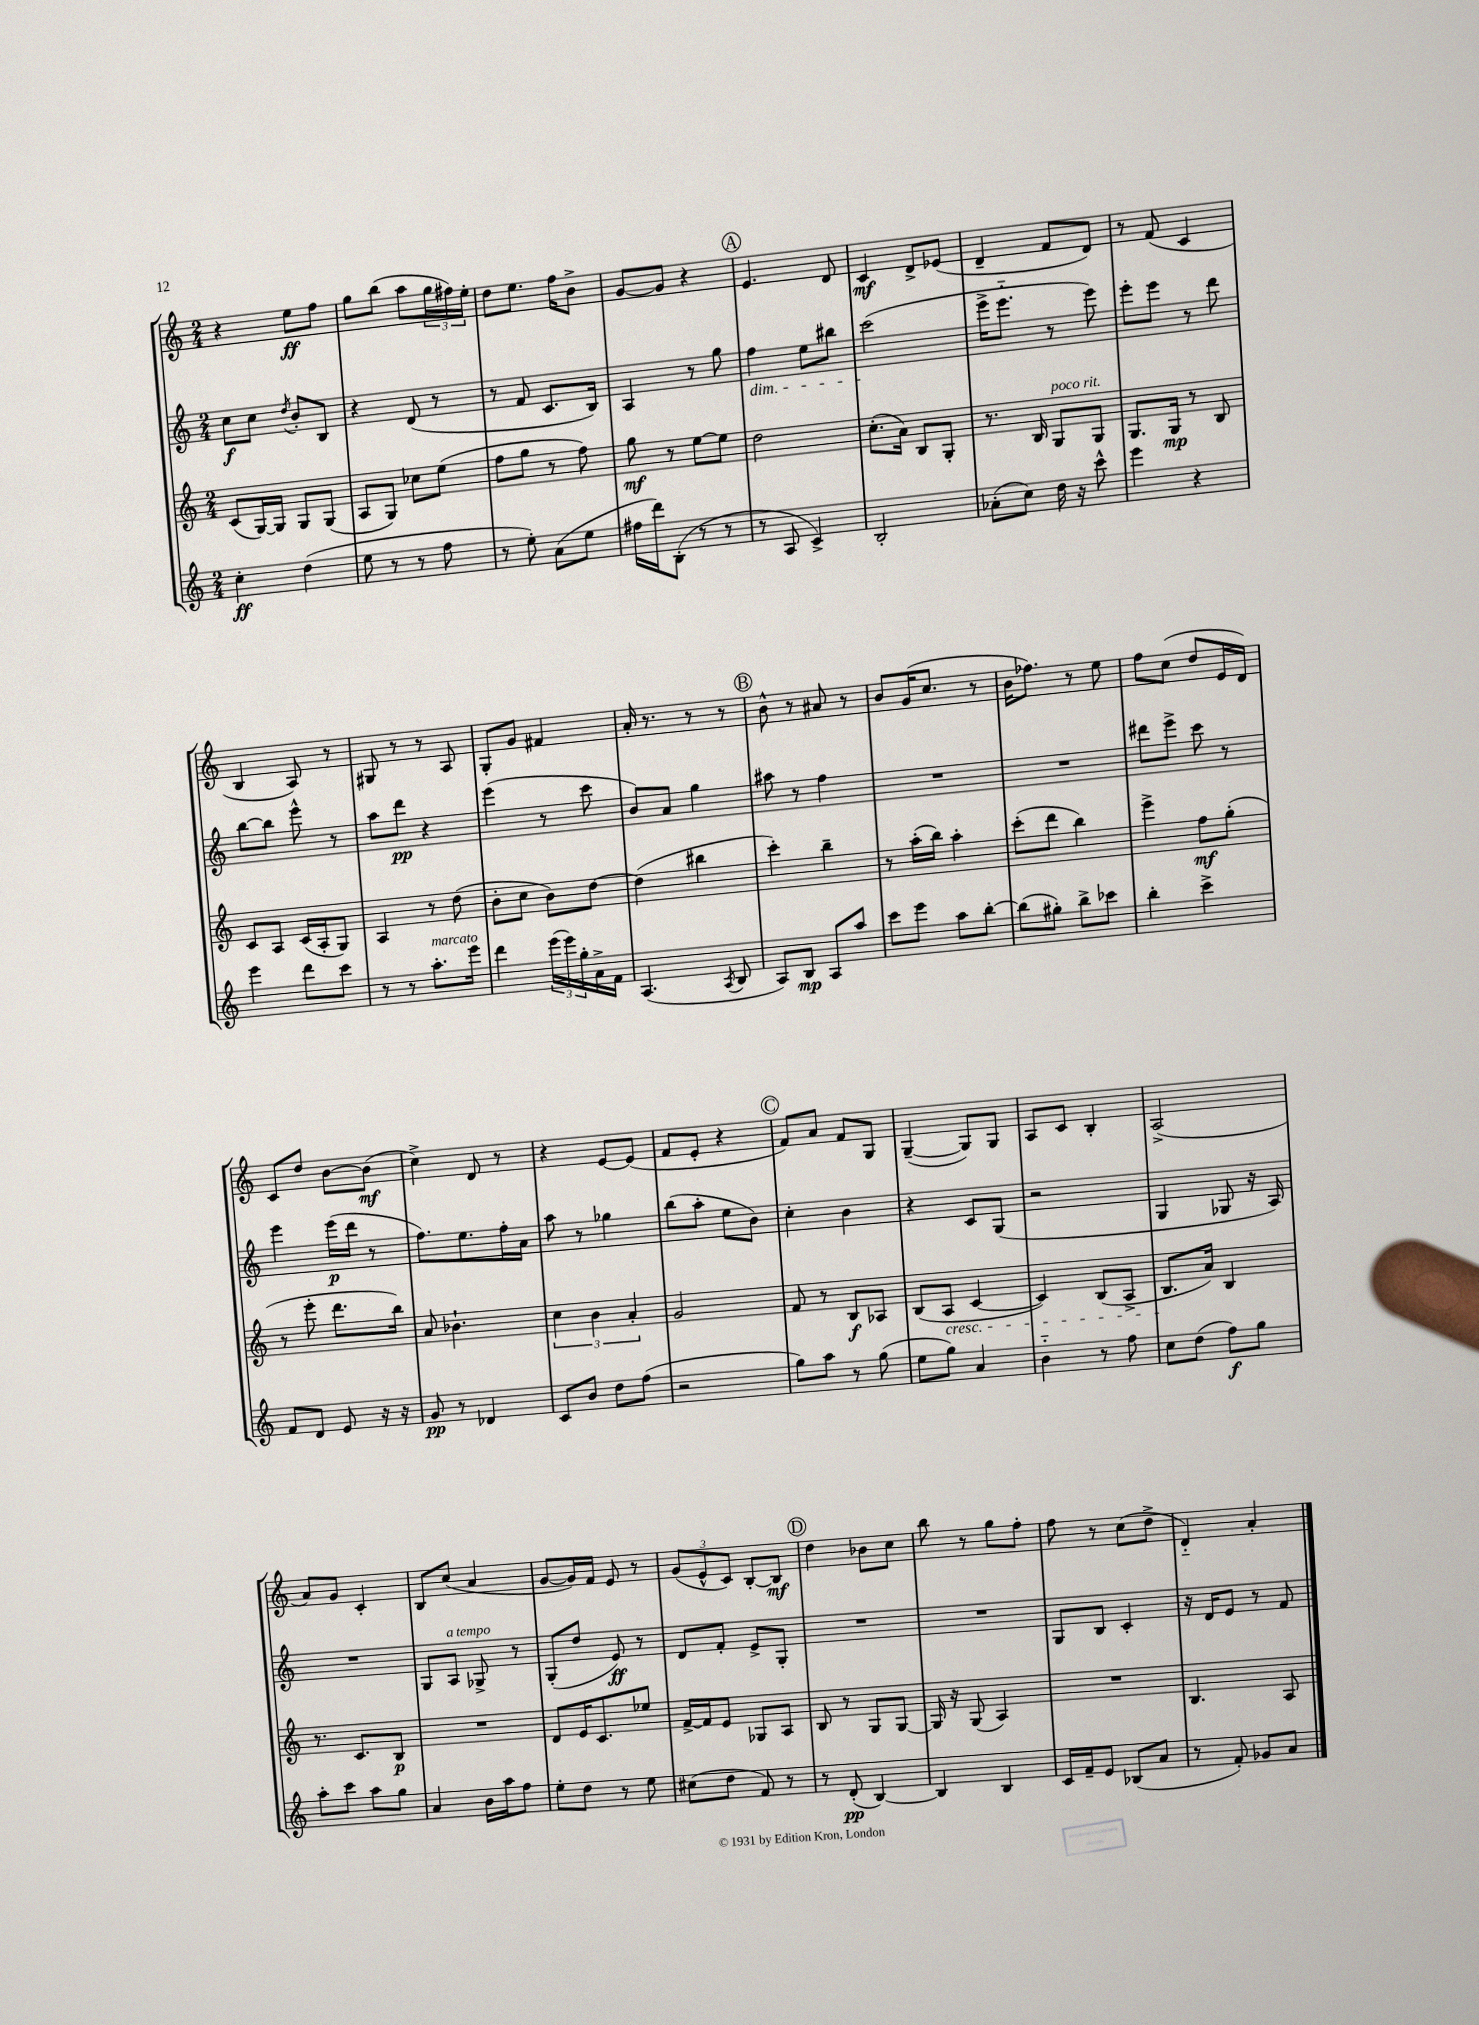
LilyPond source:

<<
\new StaffGroup <<
\new Staff = "s0" {
    \clef treble \key c \major \numericTimeSignature \time 2/4
    r4 e''8\ff f''8 |
    g''8 b''8( a''8 \tuplet 3/2 { g''16 fis''16) e''16-. } |
    d''8 e''8. f''16 b'8-> |
    g'8~ g'8 r4 |
    \mark \markup { \circle "A" } e'4. d'8 |
    c'4\mf d'8-> ees'8( |
    d'4-- f'8 d'8) |
    r8 f'8( c'4 |
    b4 a8) r8 |
    gis8 r8 r8 a8 |
    g8-. g'8 fis'4 |
    a'16-. r8. r8 r8 |
    \mark \markup { \circle "B" } b'8-^ r8 ais'8 r8 |
    b'8 g'16( c''8. r8 |
    b'16 fes''8.) r8 e''8 |
    f''8 c''8( d''8 e'16 d'16) |
    c'8 d''8 b'8~ b'8\mf( |
    c''4->) d'8 r8 |
    r4 e'8~ e'8( |
    f'8 e'8-. r4 |
    \mark \markup { \circle "C" } f'8) a'8 f'8 g8 |
    g4~--( g8) g8 |
    a8 c'8 b4-. |
    a2->( |
    a'8) g'8 c'4-. |
    b8 c''8( a'4 |
    g'8~ g'16) f'16 e'8 r8 |
    \tuplet 3/2 { g'8( e'8-^ c'8) } b8~-. b8\mf |
    \mark \markup { \circle "D" } d''4 bes'8 c''8 |
    b''8 r8 g''8 f''8-. |
    f''8 r8 c''8( d''8-> |
    d'4-_) a'4-. \bar "|." |
}
\new Staff = "s1" {
    \clef treble \key c \major \numericTimeSignature \time 2/4
    c''8\f c''8 \acciaccatura { d''8 } b'8-. b8 |
    r4 d'8( r8 |
    r8 f'8 c'8. b16) |
    a4 r8 g''8 |
    \mark \markup { \circle "A" } f''4\dim e''8 bis''8 |
    c'''2\!( |
    e'''16-> e'''8.-_ r8 e'''8) |
    e'''8-. e'''8 r8 d'''8 |
    b''8~ b''8 e'''8-^ r8 |
    a''8 d'''8\pp r4 |
    e'''4( r8 c'''8 |
    b'8) a'8 g''4 |
    \mark \markup { \circle "B" } ais''8 r8 f''4 |
    R2 |
    R2 |
    dis'''8 e'''8-> c'''8 r8 |
    e'''4 e'''16\p( d'''16 r8 |
    f''8.) e''8. f''16-. a'16 |
    a''8 r8 ges''4 |
    b''8( a''8-. e''8 b'8) |
    \mark \markup { \circle "C" } c''4-. b'4 |
    r4 c'8 g8( |
    r2 |
    g4 ges8 r16 a16) |
    R2 |
    g8 a8^\markup { \italic "a tempo" } ges8-> r8 |
    g8-.( d''8 e'8\ff) r8 |
    d'8 f'8-. e'8-> g8-. |
    \mark \markup { \circle "D" } R2 |
    R2 |
    g8 b8 c'4-. |
    r16 d'16 e'8 r8 f'8 \bar "|." |
}
\new Staff = "s2" {
    \clef treble \key c \major \numericTimeSignature \time 2/4
    c'8( g16~) g16 g8 g8( |
    a8 g8) ces''8 e''8( |
    f''8 g''8 r8 f''8) |
    g''8\mf r8 e''8~ e''8 |
    \mark \markup { \circle "A" } d''2 |
    c''8.-.( a'16) b8 g8-. |
    r8. b16 g8^\markup { \italic "poco rit." } g8 |
    g8. g16\mp r8 b8 |
    c'8 a8 c'16( a16-. g8) |
    a4 r8 d''8( |
    b'8-. c''8 b'8) d''8~ |
    d''4( bis''4 |
    \mark \markup { \circle "B" } c'''4-.) b''4-- |
    r8 a''16-.( b''16) a''4-. |
    c'''8-.( d'''8 b''4) |
    e'''4-> f''8\mf g''8-.( |
    r8 e'''8-. d'''8. b''16) |
    a'8 bes'4.-! |
    \tuplet 3/2 { c''4 b'4 a'4-. } |
    g'2 |
    \mark \markup { \circle "C" } f'8 r8 b8\f aes8 |
    b8( a8\cresc c'4~ |
    c'4) b8( a8-> |
    b8.\! a'16) b4 |
    r8. c'8. b8\p |
    R2 |
    d'8 e'16 c'8. ees''8 |
    f'16~-> f'16 e'8 ges8 a8 |
    \mark \markup { \circle "D" } b8 r8 g8 g8~ |
    g16 r16 g8( a4) |
    R2 |
    b4. a8 \bar "|." |
}
\new Staff = "s3" {
    \clef treble \key c \major \numericTimeSignature \time 2/4
    c''4-.\ff d''4( |
    e''8 r8 r8 f''8 |
    r8 e''8-.) a'8( e''8 |
    fis''16 d'''16) b8-.( r8 r8 |
    \mark \markup { \circle "A" } r8 a8 c'4->) |
    b2-. |
    aes'8-.( c''8) d''16 r16 c'''8-^ |
    e'''4 r4 |
    e'''4 d'''8 c'''8 |
    r8 r8 a''8.-.^\markup { \italic "marcato" } e'''16 |
    d'''4 \tuplet 3/2 { e'''16( e'''16) g''16-. } a'16-> f'16 |
    a4.( \acciaccatura { a8 } b8 |
    \mark \markup { \circle "B" } a8) b8\mp a8 a''8 |
    c'''8 e'''8 a''8 b''8~-. |
    b''8( gis''8-.) b''8-> ces'''8 |
    b''4-. c'''4-> |
    f'8 d'8 e'8 r16 r16 |
    g'8\pp r8 des'4 |
    c'8 b'8 d''8 f''8( |
    r2 |
    \mark \markup { \circle "C" } g''8) a''8 r8 g''8( |
    e''8 g''8) a'4 |
    b'4-_ r8 f''8 |
    c''8 d''8( f''8\f) g''8 |
    a''8-. c'''8 a''8 g''8 |
    a'4 b'16 a''16 f''8 |
    e''8-. d''8 r8 e''8 |
    cis''8( d''8 f'8) r8 |
    \mark \markup { \circle "D" } r8 d'8-.\pp( b4~) |
    b4 b4 |
    c'16 f'16-- e'8 bes8( a'8 |
    r8 f'8-.) ges'8 a'8 \bar "|." |
}
>>
>>
\layout { \context { \Score \remove "Bar_number_engraver" } }
